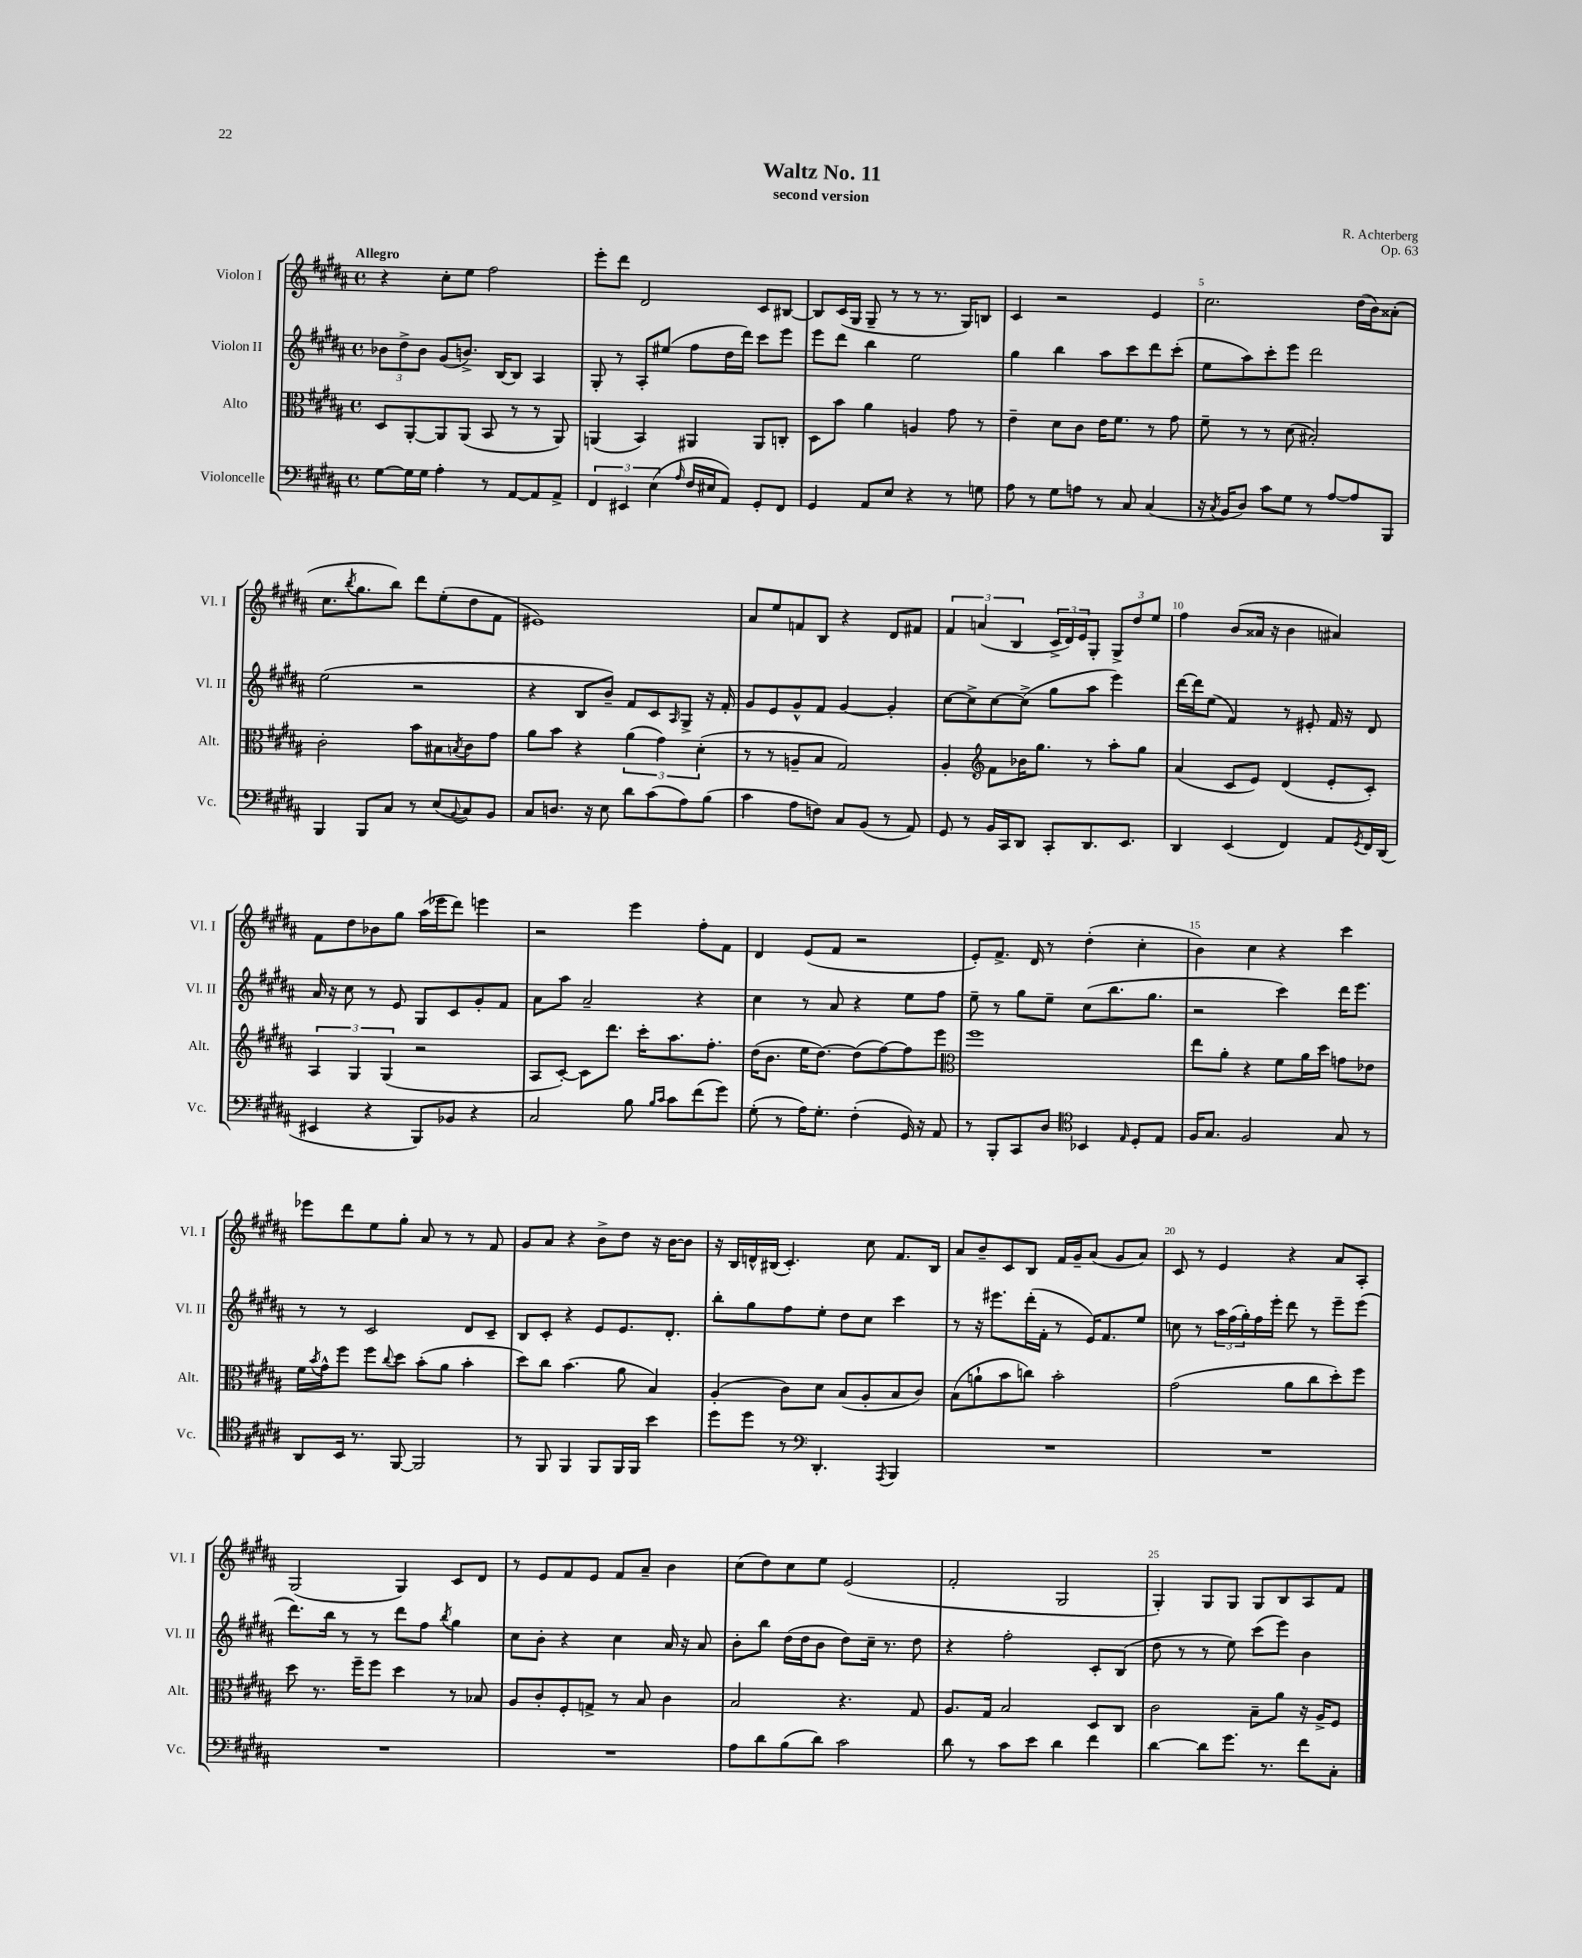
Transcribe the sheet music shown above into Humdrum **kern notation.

**kern	**kern	**kern	**kern
*staff4	*staff3	*staff2	*staff1
*clefF4	*clefC3	*clefG2	*clefG2
*k[f#c#g#d#a#]	*k[f#c#g#d#a#]	*k[f#c#g#d#a#]	*k[f#c#g#d#a#]
*M4/4	*M4/4	*M4/4	*M4/4
*met(c)	*met(c)	*met(c)	*met(c)
[8G#	8D#	12b-	4r
.	.	12dd#^	.
16G#]	[8AA#'	.	.
.	.	12b-	.
16G#	.	.	.
4A#'	8AA#]	(8g#	8cc#'
.	(8AA#	8.b^)	8ee
8r	8BB	.	2ff#
.	.	[16B	.
[8AA#	8r	8B]	.
8AA#]	8r	4A#	.
8AA#^	8AA#)	.	.
=	=	=	=
6FF#	(4AA	8G#'	8eee'
.	.	8r	8ddd#
6EE#	.	.	.
.	4BB)	8A#'	2d#
(6E	.	.	.
.	.	(8ee#	.
16qqA#	.	.	.
16F#	4AA#	8ff#	.
16E#	.	.	.
8AA#)	.	16dd#	.
.	.	16ddd#)	.
8GG#'	8AA#	8ccc#	8c#
8FF#	8C'	8eee	[8B#
=	=	=	=
4GG#	8D#	8eee	8B#]
.	8b	8ddd#	(16c#
.	.	.	16G#
8AA#	4a#	4bb	8G#~
8E	.	.	8r
4r	4A	2ee	8r
.	.	.	8.r
8r	8g#	.	.
.	.	.	16G#)
8G	8r	.	8B
=	=	=	=
8A#	4e~	4gg#	4c#
8r	.	.	.
8G#	8d#	4bb	2r
8A	8c#	.	.
8r	16e	8aa#	.
.	8.f#	.	.
8C#	.	8ccc#	.
(4C#	8r	8ddd#	4e
.	8g#	(8ccc#'	.
=	=	=	=
16r	8f#~	8ee	2.cc#
8qC#	.	.	.
16BB	.	.	.
8D#)	8r	8aa#)	.
8c#	8r	8ccc#'	.
8G#	(8d#	8eee	.
8r	2B#')	2ddd#	.
[8A#	.	.	.
8A#]	.	.	(16dd#
.	.	.	16b)
8BBB	.	.	(8a##'
=	=	=	=
4BBB	2c#'	(2ee	8.cc#
.	.	.	8qbb
.	.	.	8.gg#
8BBB	.	.	.
8C#	.	.	8bb)
8r	8b	2r	8ddd#
(8E	8B#	.	(8ee'
8qqBB	8qB	.	.
8C#)	8c#	.	8dd#
8BB	8g#	.	8f#
=	=	=	=
8C#	8a#	4r	1e#)
8.D	8b	.	.
.	4r	8B	.
16r	.	.	.
8E	.	8b~)	.
8d#	(6a#	8f#	.
(8c#	.	8c#	.
.	6g#)	.	.
.	.	16qqA#	.
8A#)	.	8G#^	.
.	(6d#'	.	.
(8B	.	16r	.
.	.	16f#'	.
=	=	=	=
4c#	8r	8g#	8a#
.	8r	8e	8ee
8A#	8A~	8g#^^	8f
8F)	8B	8f#	8B
8C#	2G#)	[4g#	4r
(8BB	.	.	.
8r	.	4g#']	8d#
8AA#)	.	.	8f#
=	=	=	=
8GG#	4A#'	[8cc#	6f#
8r	.	8cc#^]	.
.	.	.	(6a
*	*clefG2	*	*
16BB	8f#	[8cc#	.
16CC#	.	.	.
.	.	.	6B
8DD#	16b-	(8cc#^]	.
.	8.gg#	.	.
8CC#'	.	8gg#	24c#^
.	.	.	24d#)
.	.	.	24e
8.DD#	8r	8aa#	8G#'
.	8aa#'	4eee)	12G#^
8.EE	.	.	.
.	.	.	12dd#
.	8gg#	.	.
.	.	.	12ee
=	=	=	=
4DD#	(4a#	[16ddd#	4ff#
.	.	16ddd#]	.
.	.	(8ee	.
(4EE	8c#	4f#)	(8b
.	8e)	.	16a##
.	.	.	16r
4FF#)	(4d#	8r	4b
.	.	8e#'	.
8AA#	8e'	16f#	4a#)
.	.	16r	.
8qGG#	.	.	.
16FF#	8c#')	8d#	.
(16DD#	.	.	.
=	=	=	=
4EE#	6A#	16a#	8f#
.	.	16r	.
.	.	8cc#	8dd#
.	6G#	.	.
4r	.	8r	8b-
.	(6G#	.	.
.	.	8e	8gg#
8BBB)	2r	8G#	(16aa#
.	.	.	16eee-
8BB-	.	8c#	8ddd#)
4r	.	8g#'	4eee
.	.	8f#	.
=	=	=	=
2C#	8A#	8a#	2r
.	[8c#')	8aa#	.
.	8c#]	2a#~	.
.	8.ddd#	.	.
8B	.	.	4eee
.	16ccc#'	.	.
16qqB	.	.	.
16qqc#	.	.	.
8c#	8.aa#	.	.
(8f#	.	4r	8ff#'
.	8.ff#'	.	.
8g#)	.	.	8f#
=	=	=	=
(8G#'	(16dd#	4cc#	4d#
.	8.b	.	.
8r	.	.	.
16A#)	16ee	8r	(8e
8.G#'	[8.dd#)	.	.
.	.	8a#	8f#
(4F#'	(8dd#]	4r	2r
.	[8ff#)	.	.
16GG#)	8ff#]	8ee	.
16r	.	.	.
8AA#	8eee	8ff#	.
=	=	=	=
*	*clefC3	*	*
8r	1ff#	8ee~	8e')
8BBB'	.	8r	8.f#^
8CC#	.	8gg#	.
.	.	.	16d#
8D#	.	8ee~	8r
*clefC4	*	*	*
4BB-	.	(8cc#	(4dd#'
.	.	8.bb	.
16qqE	.	.	.
8D#'	.	.	4cc#'
.	.	8.gg#	.
8E	.	.	.
=	=	=	=
16F#	8ee	2r	4b)
8.G#	.	.	.
.	8a#'	.	.
2F#	4r	.	4cc#
.	8f#	4ccc#)	4r
.	16a#	.	.
.	16dd#	.	.
8G#	8g	16ddd#	4ccc#
.	.	8.eee	.
8r	8e-	.	.
=	=	=	=
8AA#	16f#	8r	8eee-
.	8qb	.	.
.	16g#^^	.	.
16BB	8ff#	8r	8ddd#
8.r	.	.	.
.	8ff#	2c#	8ee
.	8qqcc#	.	.
[8FF#	8dd#	.	8gg#'
2FF#]	(8b'	.	8a#
.	8a#	.	8r
.	4b'	8d#	8r
.	.	8c#~	8f#
=	=	=	=
8r	8dd#)	8B	8g#
8FF#	8cc#	8c#'	8a#
4FF#	(4.b	4r	4r
8FF#	.	8e	8b^
16FF#	8a#	8.e	8dd#
16FF#	.	.	.
4b	4B)	.	16r
.	.	8.d#'	[16b
.	.	.	8b]
=	=	=	=
8dd#	(4A#'	8bb'	16r
.	.	.	16B
8dd#	.	8gg#	16d^^
.	.	.	(16B#
8r	8c#)	8ff#	4.c#')
*clefF4	*	*	*
4.DD#'	8d#	8ee'	.
.	(8B	8dd#	.
.	8A#'	8cc#	8cc#
8qAAA#	.	.	.
4BBB	8B	4ccc#	8.f#
.	8c#)	.	.
.	.	.	16B#
=	=	=	=
1r	(8B	8r	8a#
.	8a`	16r	8b~
.	.	8.eee#	.
.	8b	.	8c#
.	8cc)	(16ddd#'	8B
.	.	16f#'	.
.	2b'	8r	16f#
.	.	.	16g#~
.	.	16e)	(8a#
.	.	8.f#	.
.	.	.	8g#
.	.	8ee	8a#)
=	=	=	=
1r	(2g#	8cc	8c#
.	.	8r	8r
.	.	24aa#	4e
.	.	(24ff#	.
.	.	24gg#')	.
.	.	16ff#	.
.	.	16eee'	.
.	8a#	8ddd#	4r
.	8cc#	8r	.
.	8dd#')	8eee~	8a#
.	8ff#	(8eee	8A#'
=	=	=	=
1r	8dd#	8.ddd#)	(2G#
.	8.r	.	.
.	.	16bb	.
.	.	8r	.
.	16ff#~	.	.
.	8ff#	8r	.
.	4dd#	8ddd#	4G#)
.	.	8ff#	.
.	.	8qbb	.
.	8r	4gg#	8c#
.	8B-	.	8d#
=	=	=	=
1r	8A#	8cc#	8r
.	8c#'	8b'	8e
.	8F#'	4r	8f#
.	8G^	.	8e
.	8r	4cc#	8f#
.	8B	.	8a#~
.	4c#	16a#	4b
.	.	16r	.
.	.	8a#	.
=	=	=	=
8A#	2B	8b'	(8cc#
8d#	.	8bb	8dd#)
(8B	.	(16dd#	8cc#
.	.	16dd#	.
8d#)	.	8b	8ee
2c#	4.r	8dd#)	(2e
.	.	16cc#~	.
.	.	8.r	.
.	8G#	8dd#	.
=	=	=	=
8d#	8.A#	4r	2f#'
8r	.	.	.
.	16G#	.	.
8c#	2B	2ff#'	.
8e	.	.	.
4d#	.	.	2G#
4f#	8D#	8c#'	.
.	8C#	(8B	.
=	=	=	=
[4d#	2c#	8dd#	4G#')
.	.	8r	.
8d#]	.	8r	8G#
8.g#	.	8ee)	8G#
.	8B~	(8ccc#	8G#
8.r	.	.	.
.	8a#	8eee)	8B
8f#	16r	4b	8A#
.	16A#^	.	.
8C#'	8F#	.	8f#
==	==	==	==
*-	*-	*-	*-
